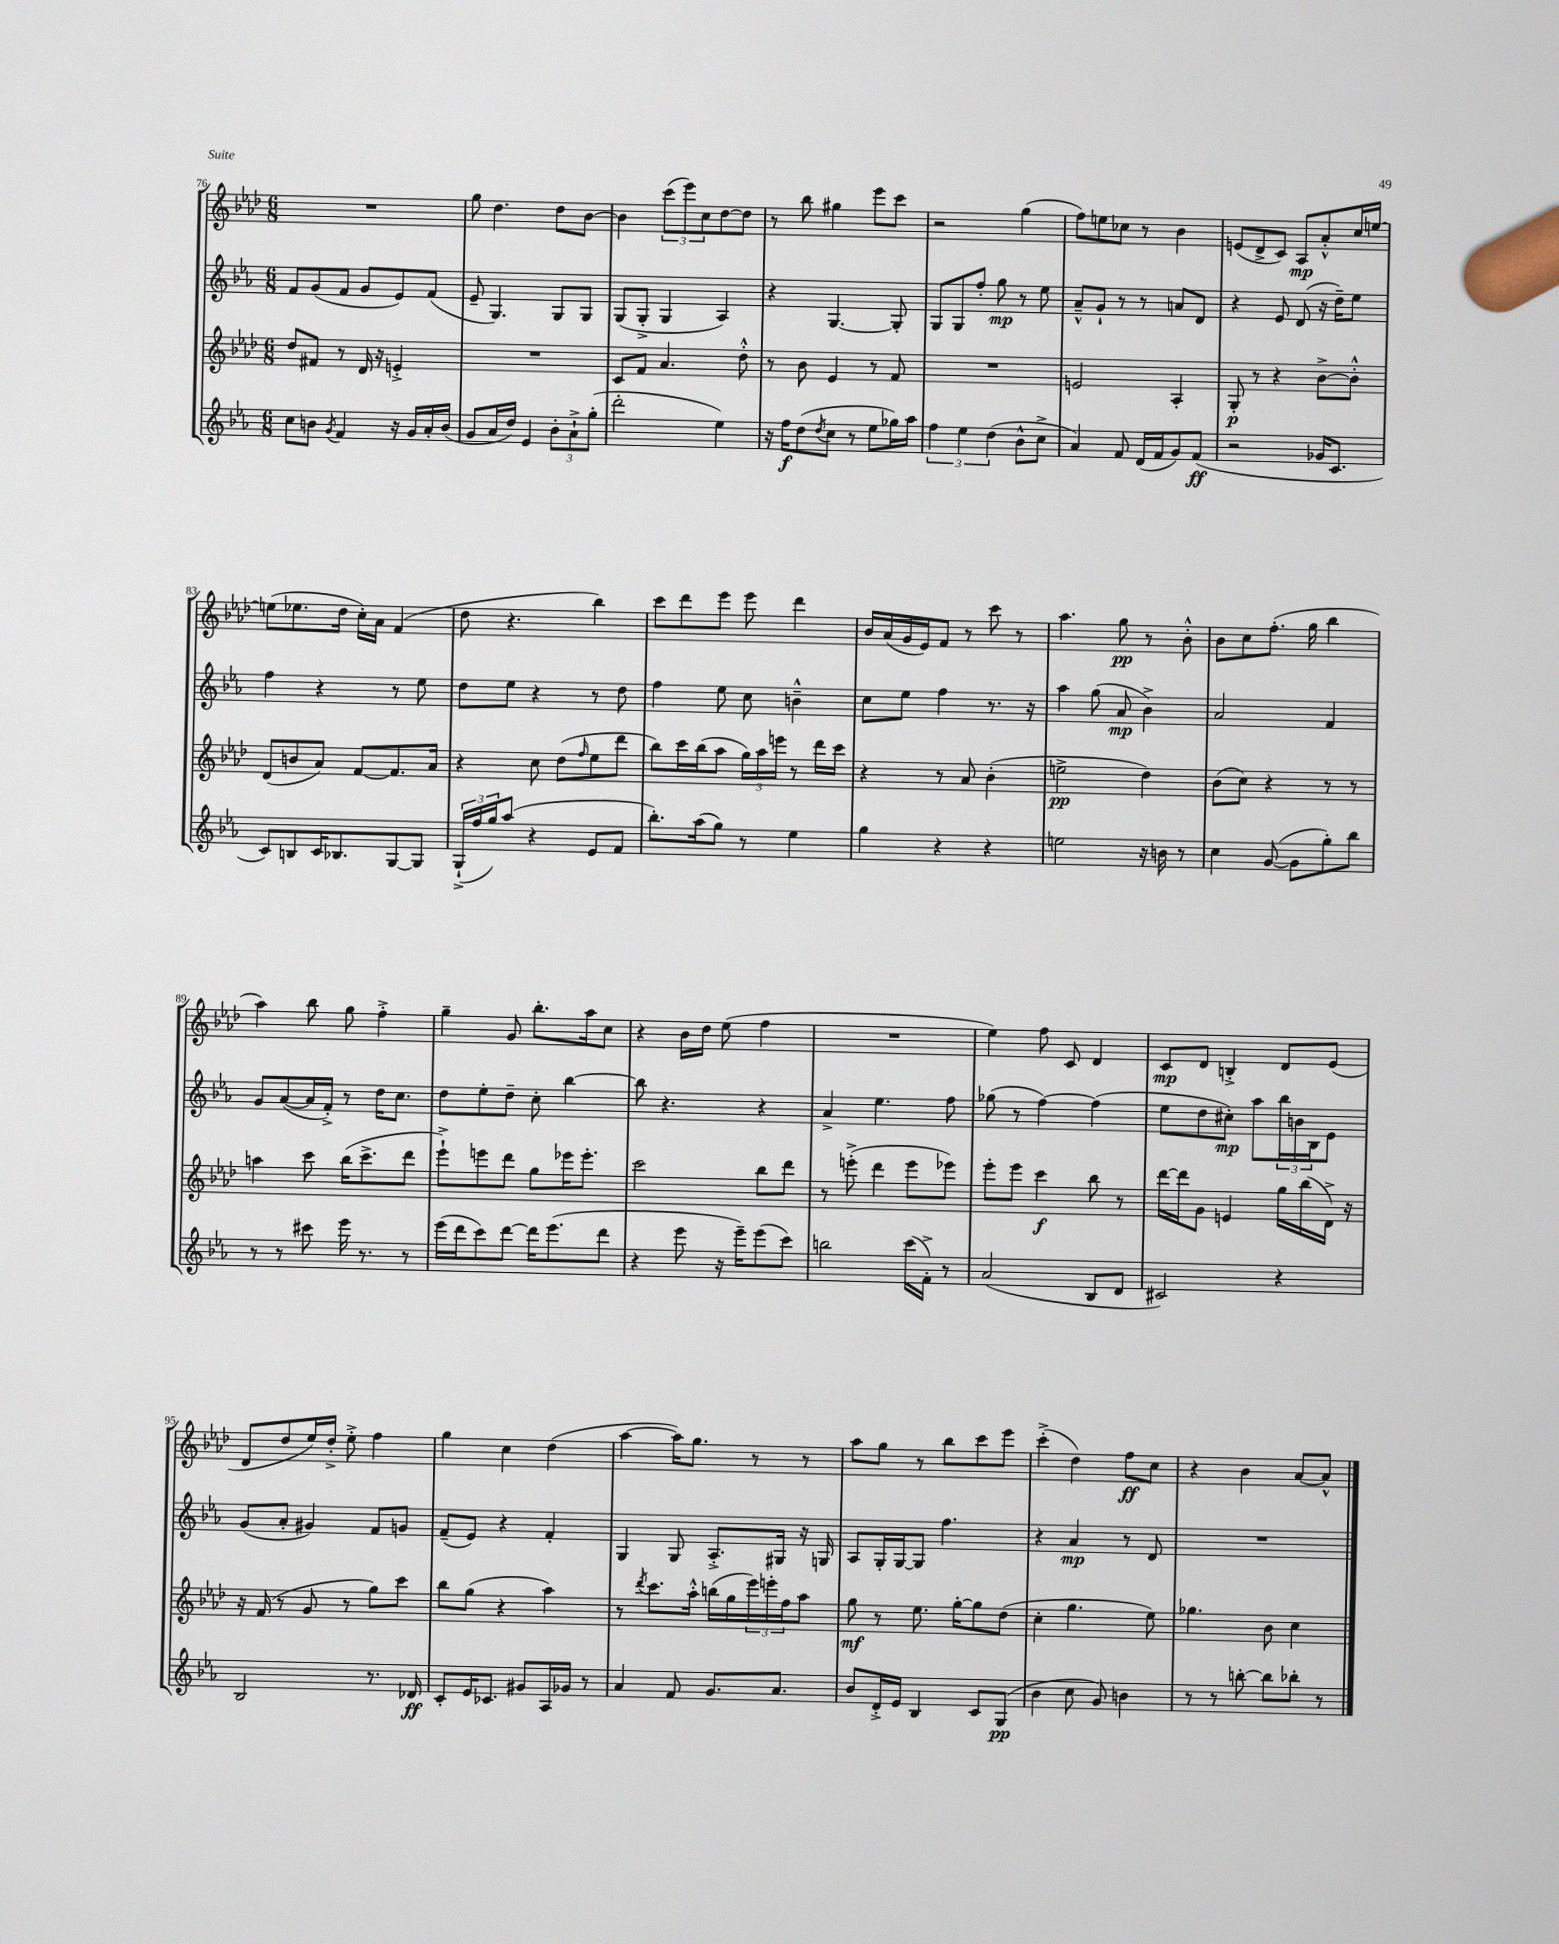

**kern	**kern	**kern	**kern
*staff4	*staff3	*staff2	*staff1
*clefG2	*clefG2	*clefG2	*clefG2
*k[b-e-a-]	*k[b-e-a-d-]	*k[b-e-a-]	*k[b-e-a-d-]
*M6/8	*M6/8	*M6/8	*M6/8
8cc	8dd-	8f	2.r
8b	8f#	(8g	.
8qg	.	.	.
4f	8r	8f	.
.	16d-	8g	.
.	16r	.	.
16r	4e'^	8e-)	.
16g	.	.	.
16a-'	.	(8f	.
(16b	.	.	.
=	=	=	=
8g	2.r	8e-~	8gg
16a-	.	4.G)	4.dd-
16dd)	.	.	.
4e-	.	.	.
12b-'	.	8G	8dd-
12a-`^	.	.	.
.	.	8G	[8b-
(12gg'	.	.	.
=	=	=	=
2ddd'	8c	(8G	4b-]
.	8f	8G'^	.
.	4.a-	4G	(12ccc
.	.	.	12eee-)
.	.	.	12cc
4ee-)	.	4A-)	[8dd-
.	8dd-'^^	.	8dd-]
=	=	=	=
16r	8r	4r	8r
16ff	.	.	.
(8dd	8b-	.	8bb-
8qdd	.	.	.
8cc	4e-	[4.G	4gg#
8r	.	.	.
8ee-	8r	.	8eee-
16gg-)	8f	8G']	8ccc
16aa-	.	.	.
=	=	=	=
6ff	2.r	8G	2r
.	.	8G	.
6ee-	.	.	.
.	.	8ff'	.
(6dd	.	.	.
.	.	8gg	.
8b-^^	.	8r	(4gg
8cc^	.	8ee-	.
=	=	=	=
4a-)	2e	8a-~^^	8ff)
.	.	8g`	8ee
8f	.	8r	8cc-
(16d	.	8r	8r
16f	.	.	.
8g)	4A-'	8a	4b-
(8f	.	8d	.
=	=	=	=
2r	8G'	4r	(8e
.	8r	.	8d-^
.	4r	8e-	8c)
.	.	(8d	8A-
16g-	[8b-^	16r	8a-'^^
8.c	.	16dd~)	.
.	8b-'^^]	8ee-	16cc
.	.	.	[16ee
=	=	=	=
8c)	(8d-	4ff	(8ee]
8B	8b	.	8.ee-
16c	8a-)	4r	.
8.B-	.	.	16dd-
.	[8f	.	16cc')
.	.	.	16a-
[8G	8.f]	8r	(4f
8G]	.	8ee-	.
.	16a-	.	.
=	=	=	=
(24G`^	4r	8dd	8dd-
24ff	.	.	.
24gg)	.	.	.
(8aa-	.	8ee-	4.r
4r	8cc	4r	.
.	(8dd-	.	.
.	16qqff	.	.
8e-	8ee-	8r	4bb-)
8f	8ddd-	8dd	.
=	=	=	=
8.bb-')	8bb-)	4ff	8ccc
.	16ccc	.	8ddd-
(16aa-	(16bb-	.	.
8gg)	8aa-	8ee-	8eee-
8r	24gg)	8cc	8eee-
.	24aa-	.	.
.	24eee	.	.
4ee-	8r	4b~^^	4ddd-
.	16ddd-	.	.
.	16ccc	.	.
=	=	=	=
4gg	4r	8cc	16b-
.	.	.	(16a-
.	.	8ee-	16g
.	.	.	16e-)
4r	8r	4ff	8f
.	8a-	.	8r
4r	(4b-'	8.r	8ccc
.	.	.	8r
.	.	16r	.
=	=	=	=
2ee	2ee^	4aa-	4.aa-
.	.	(8gg	.
.	.	8a-	8gg
16r	4dd-)	4b-^)	8r
16b	.	.	.
8r	.	.	8b-'^^
=	=	=	=
4cc	(8b-	2a-	8b-
.	8cc)	.	8cc
([8g	4r	.	(8.ff'
8g]	.	.	.
.	.	.	16gg
8gg')	8r	4f	4bb-
8bb-	8r	.	.
=	=	=	=
8r	4aa	8g	4aa-)
8r	.	([8a-	.
8ccc#	8ccc	16a-]	8bb-
.	.	16f'^)	.
16eee-	(16bb-	8r	8gg
8.r	8.ccc^	.	.
.	.	16dd	4ff'^
.	.	8.cc	.
8r	8ddd-	.	.
=	=	=	=
(16eee-	8eee-`^)	8dd	4gg~
16ddd	.	.	.
8ccc)	8eee	8ee-'	.
[8ddd	8ddd-	8dd~	8g
16ddd]	8gg	8cc'	8.bb-'
(8.eee-	.	.	.
.	16eee-	[4bb-	.
.	8.eee-'	.	16aa-
8ddd	.	.	8cc
=	=	=	=
4r	2ccc	8bb-]	4r
.	.	4.r	.
8eee-	.	.	16b-
.	.	.	16dd-
16r	.	.	(8ee-
16eee-~)	.	.	.
(8eee-	8bb-	4r	4ff
8ccc)	8ddd-	.	.
=	=	=	=
2bb	8r	4a-^	2.r
.	(8eee'^	.	.
.	4ddd-	4.ee-	.
(16ccc	8eee	.	.
16f'^)	.	.	.
8r	8eee-)	8ff	.
=	=	=	=
(2a-	8eee-'	(8gg-	4ee-)
.	8eee-	8r	.
.	4ccc	[4ff)	8ff
.	.	.	8c
8B-	8bb-	(4ff]	4d-
8d	8r	.	.
=	=	=	=
2c#)	[16ddd-	8ee-	8c
.	16ddd-]	.	.
.	8g	8dd	8d-
.	4e	8cc#')	4B'^
.	.	8aa-	.
4r	16gg	24bb-	8d-
.	.	24b	.
.	(16bb-	.	.
.	.	24B-	.
.	16d-^)	8e-	(8e-
.	16r	.	.
=	=	=	=
2B-	16r	(8g	8d-
.	(16f	.	.
.	8r	8a-'	8dd-
.	8g	4g#)	16ee-)
.	.	.	16dd-'^
.	8r	.	8ee-'^
8.r	8gg)	8f	4ff
.	8ccc	8g	.
16d-	.	.	.
=	=	=	=
8c'	8bb-	(8f~	4gg
16e-	(8gg	8e-)	.
8.c-	.	.	.
.	4r	4r	4cc
8g#	.	.	.
16A-	4aa-)	4f'	(4dd-
16g-	.	.	.
8r	.	.	.
=	=	=	=
4a-	8r	4G	[4aa-
.	8qddd-	.	.
.	8.ccc	.	.
8f	.	8G	16aa-])
.	16aa-'^^	.	8.gg
8.g	(16bb	8.A-'^	.
.	16gg	.	.
.	24eee-)	.	8r
.	24eee'	.	.
8.a-	.	16G#	.
.	24ff	.	.
.	8aa-	16r	8r
.	.	16G	.
=	=	=	=
8b-	8gg	8A-	8aa-
16d'^	8r	16G'	8gg
16e-	.	[16G	.
4B-	8.ee-	8G]	8r
.	.	4.ff	8bb-
.	[16gg'	.	.
8c	8gg]	.	8ccc
(8G	(8dd-	.	8eee-
=	=	=	=
4b-	4cc'	4r	(4ccc'^
8cc	4.gg	4a-	4dd-)
8g)	.	.	.
4b	.	8r	8ff
.	8ee-)	8d	8cc
=	=	=	=
8r	4.gg-	2.r	4r
8r	.	.	.
[8bb'	.	.	4b-
8bb]	8b-	.	.
8bb-'	4cc	.	[8a-
8r	.	.	8a-^^]
==	==	==	==
*-	*-	*-	*-
